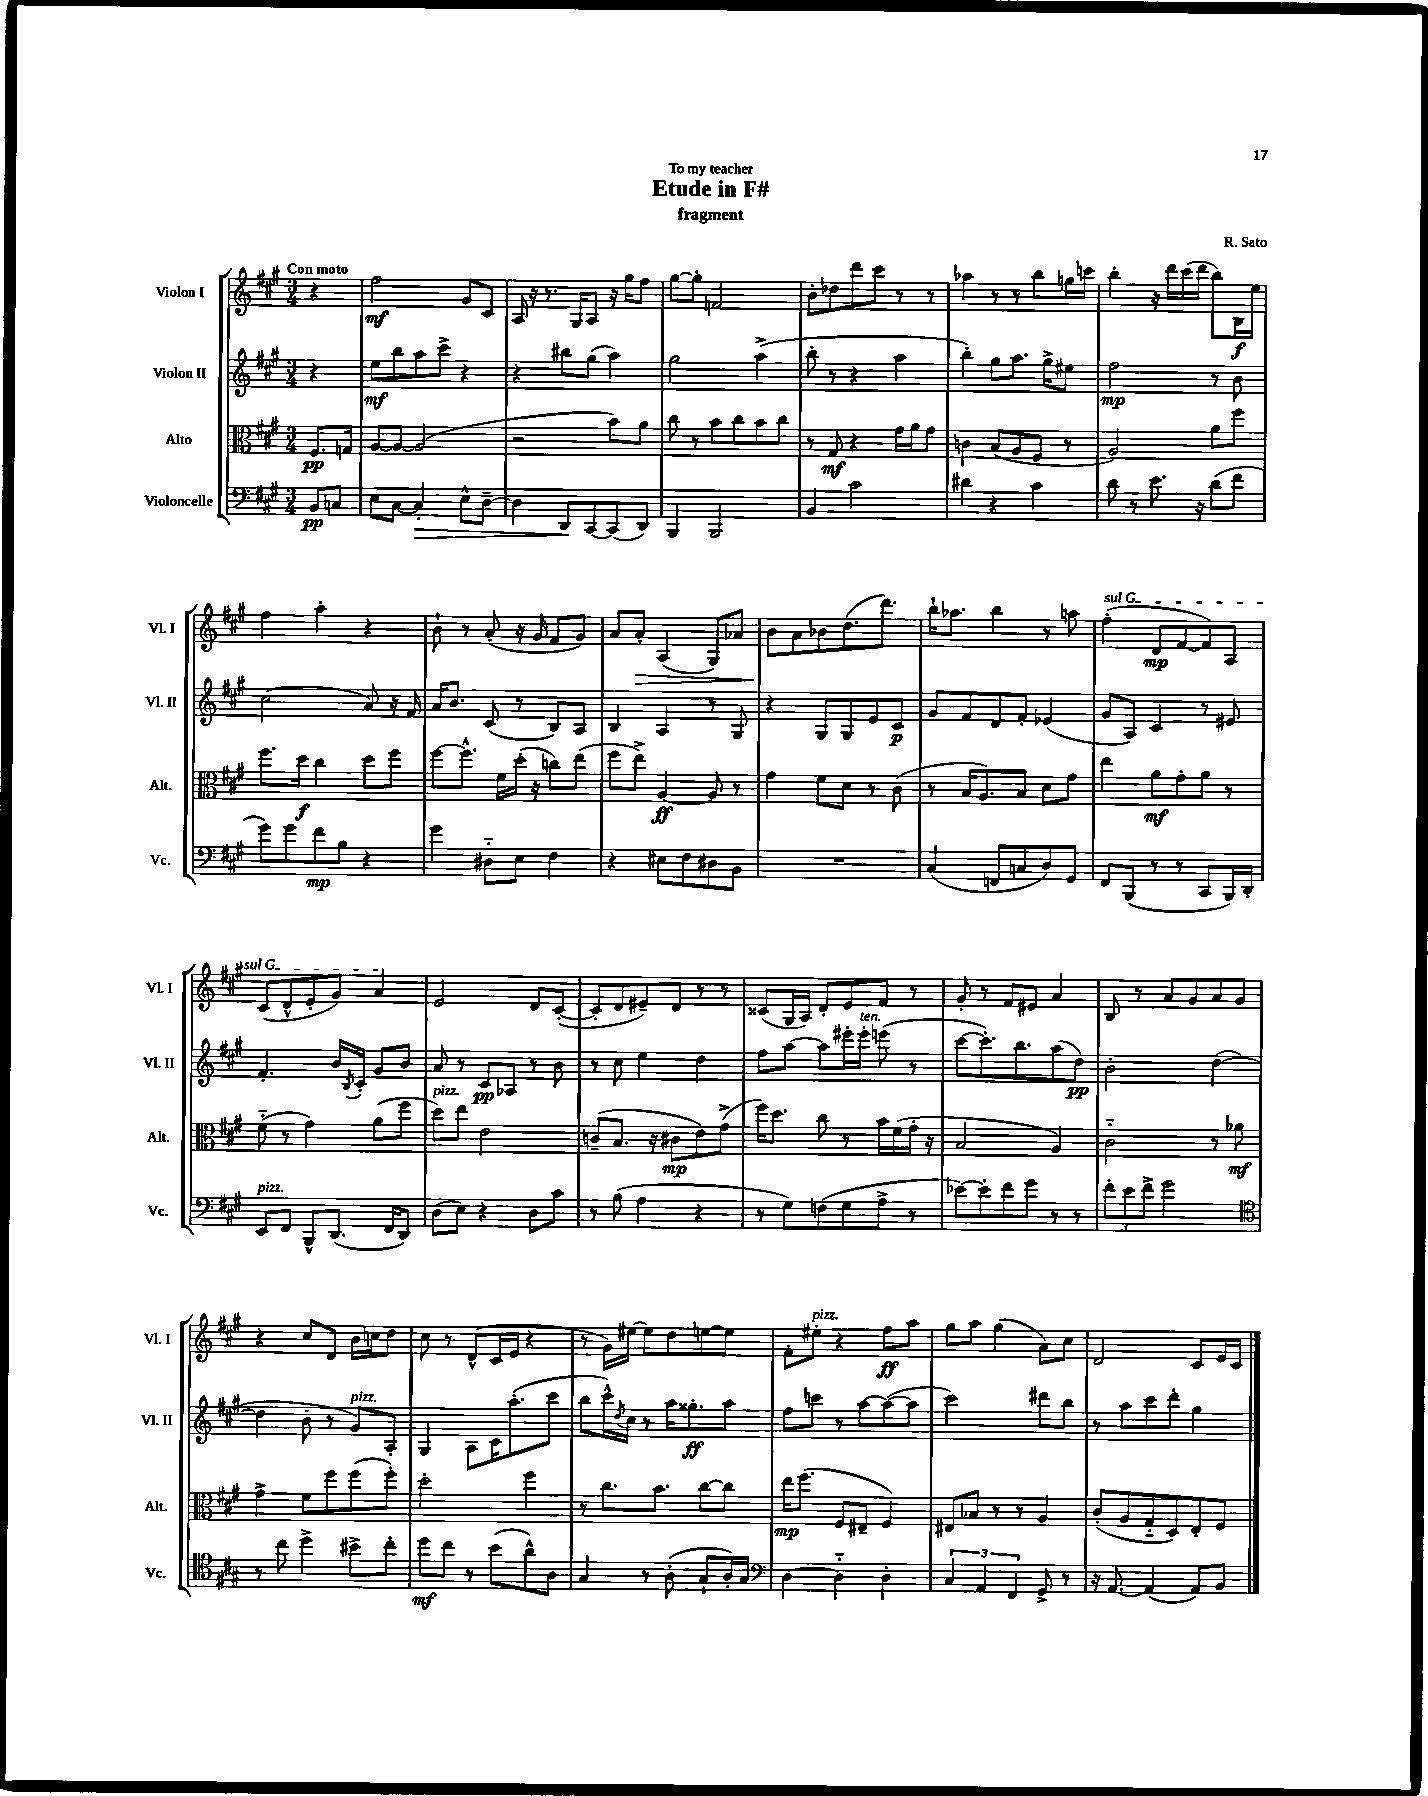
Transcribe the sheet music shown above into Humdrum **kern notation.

**kern	**dynam	**kern	**dynam	**kern	**dynam	**kern	**dynam
*part4	*part4	*part3	*part3	*part2	*part2	*part1	*part1
*staff4	*staff4	*staff3	*staff3	*staff2	*staff2	*staff1	*staff1
*I"Violoncelle	*	*I"Alto	*	*I"Violon II	*	*I"Violon I	*
*I'Vc.	*	*I'Alt.	*	*I'Vl. II	*	*I'Vl. I	*
*clefF4	*	*clefC3	*	*clefG2	*	*clefG2	*
*k[f#c#g#]	*	*k[f#c#g#]	*	*k[f#c#g#]	*	*k[f#c#g#]	*
*M3/4	*	*M3/4	*	*M3/4	*	*M3/4	*
=	=	=	=	=	=	=	=
!	!	!	!	!	!	!LO:TX:a:B:t=Con moto	!
8BB/L	pp	8.F#/L	pp	4r	.	4r	.
8Cn/J	.	.	.	.	.	.	.
.	.	16Gn/Jk	.	.	.	.	.
=1	=1	=1	=1	=1	=1	=1	=1
8E\L	.	[8A/L	.	8ee\L	mf	2ff#\	mf
[8C#\J	.	8A/J_	.	8bb\	.	.	.
!	!LO:HP:b	!	!	!	!	!	!
4C#'/]	>	(2A/]	.	8aa\	.	.	.
.	.	.	.	8ccc#^\J	.	.	.
8E^^\L	.	.	.	4r	.	8g#/L	.
[8D~\J	.	.	.	.	.	8c#/J	.
=2	=2	=2	=2	=2	=2	=2	=2
4D\]	.	2r	.	4r	.	16A/	.
.	.	.	.	.	.	16r	.
.	.	.	.	.	.	8.r	.
8DD/L	.	.	.	8bb#X\L	.	.	.
.	.	.	.	.	.	16G#/KL	.
[8CC#/	]	.	.	(8gg#\J	.	8A/J	.
(8CC#/]	.	8b\L)	.	4aa\)	.	16r	.
.	.	.	.	.	.	16gg#\KL	.
8DD/J)	.	8a\J	.	.	.	8ff#\J	.
=3	=3	=3	=3	=3	=3	=3	=3
4BBB/	.	8cc#\	.	2gg#\	.	[8gg#\L	.
.	.	8r	.	.	.	8gg#'\J]	.
2BBB/	.	8b\L	.	.	.	2fn/	.
.	.	8cc#\	.	.	.	.	.
.	.	8b\	.	(4aa^\	.	.	.
.	.	8cc#\J	.	.	.	.	.
=4	=4	=4	=4	=4	=4	=4	=4
4BB/	.	8r	.	8bb'\	.	8b'\L	.
.	.	8G#/	mf	8r	.	8dd-X\	.
2c#\	.	4r	.	4r	.	8ddd\	.
.	.	.	.	.	.	8ccc#\J	.
.	.	16g#\LL	.	4aa\	.	8r	.
.	.	16a\J	.	.	.	.	.
.	.	8g#\J	.	.	.	8r	.
=5	=5	=5	=5	=5	=5	=5	=5
4d#X\	.	4cn\	.	4bb'\)	.	4aa-X\	.
4r	.	(8B/L	.	8gg#\L	.	8r	.
.	.	8A/	.	8.aa\J	.	8r	.
4c#\	.	8F#/J	.	.	.	8bb\L	.
.	.	.	.	16gg#^\KL	.	.	.
.	.	8r	.	8ee#X\J	.	16ggn\L	.
.	.	.	.	.	.	16cccn\JJ	.
=6	=6	=6	=6	=6	=6	=6	=6
8d\	.	2A/)	.	2ff#\	mp	4bb'\	.
8r	.	.	.	.	.	.	.
8.e\	.	.	.	.	.	16r	.
.	.	.	.	.	.	16ddd\LL	.
.	.	.	.	.	.	(16ccc#\	.
16r	.	.	.	.	.	16ddd\JJ	.
(8d\L	.	8a\L	.	8r	.	8bb\L)	.
8f#\J	.	8ff#\J	.	8b\	.	16B\L	f
.	.	.	.	.	.	16ee\JJ	.
!!LO:LB:g=z
=7	=7	=7	=7	=7	=7	=7	=7
8g#\L)	.	8.ff#\L	.	(2cc#\	.	4ff#\	.
8g#\	.	.	.	.	.	.	.
.	.	16dd\Jk	f	.	.	.	.
8f#\	mp	4cc#\	.	.	.	4aa'\	.
8B\J	.	.	.	.	.	.	.
4r	.	8dd\L	.	8a/)	.	4r	.
.	.	8ff#\J	.	16r	.	.	.
.	.	.	.	16f#/	.	.	.
=8	=8	=8	=8	=8	=8	=8	=8
4g#\	.	[8ff#\L	.	16a/KL	.	8b`\	.
.	.	.	.	8.b/J	.	.	.
.	.	8.ff#^^\J]	.	.	.	8r	.
8D#X\L	.	.	.	(8c#/	.	(8a'/	.
.	.	16f#\LL	.	.	.	.	.
8E\J	.	(16dd'\JJ	.	8r	.	16r	.
.	.	16r	.	.	.	16g#/	.
4F#\	.	8ccn\L)	.	8B/L)	.	8f#/L	.
.	.	(8ee\J	.	8A/J	.	8g#/J)	.
=9	=9	=9	=9	=9	=9	=9	=9
4r	.	8ff#\L	.	4B/	.	8a/L	.
!	!	!	!	!	!	!	!LO:HP:b
.	.	8ee^\J)	.	.	.	8a'/J	>
8E#X\L	.	[4A/	ff	4A/	.	(4A/	.
8F#\	.	.	.	.	.	.	.
8D#X\	.	8A/]	.	8r	.	8G#/L)	.
8BB\J	.	8r	.	8G#/	.	8a-X/J	.
=10	=10	=10	=10	=10	=10	=10	=10
2.r	.	4g#\	.	4r	.	8b\L	.
.	.	.	.	.	.	8a\	]
.	.	8f#\L	.	8G#/L	.	8b-X\	.
.	.	8d\J	.	8G#/	.	(8.dd\	.
.	.	8r	.	8e/	.	.	.
.	.	.	.	.	.	8.ddd\J)	.
.	.	(8c#\	.	8c#/J	p	.	.
=11	=11	=11	=11	=11	=11	=11	=11
(4C#/	.	8r	.	8g#/L	.	16bb`\KL	.
.	.	.	.	.	.	8.aa-X\J	.
.	.	16B/KL	.	8f#/	.	.	.
.	.	8.A/)	.	.	.	.	.
8FFn/L	.	.	.	8d/	.	4bb\	.
8Cn/	.	8B/J	.	8f#'/J	.	.	.
8D/)	.	8d\L	.	(4e-X/	.	8r	.
8GG#/J	.	8g#\J	.	.	.	8aan\	.
=12	=12	=12	=12	=12	=12	=12	=12
!	!	!	!	!	!	!LO:TX:a:i:t=sul G	!
8FF#/L	.	4ee\	.	8g#/L	.	(4ff#'\	.
(8BBB/J	.	.	.	8A/J)	.	.	.
8r	.	8a\L	mf	4c#/	.	8d/L	mp
8r	.	8g#'\	.	.	.	[8f#/	.
8CC#/L	.	8a\J	.	8r	.	8f#/])	.
16BBB/L)	.	8r	.	8e#X/	.	8A/J	.
16DD'/JJ	.	.	.	.	.	.	.
!!LO:LB:g=z
=13	=13	=13	=13	=13	=13	=13	=13
!LO:TX:a:i:t=pizz.	!	!	!	!	!	!	!
8EE/L	.	(8f#\	.	4.f#'/	.	(8c#/L	.
8FF#/J	.	8r	.	.	.	8d^^/	.
8BBB^^/L	.	4g#\)	.	.	.	8e'/	.
(8.DD/J	.	.	.	16b/LL	.	8g#/J)	.
.	.	.	.	8qB/	.	.	.
.	.	.	.	16c#'/JJ	.	.	.
.	.	(8a\L	.	8g#/L	.	4a/	.
16FF#/KL	.	.	.	.	.	.	.
8DD/J)	.	8ff#\J	.	8b/J	.	.	.
=14	=14	=14	=14	=14	=14	=14	=14
!	!	!LO:TX:a:i:t=pizz.	!	!	!	!	!
(8D\L	.	8dd\L)	.	8a/	.	2e/	.
8E\J)	.	8ee\J	.	8r	.	.	.
4r	.	2e\	.	8c#/L	pp	.	.
.	.	.	.	8A-X/J	.	.	.
8D\L	.	.	.	8r	.	8d/L	.
8c#\J	.	.	.	8b\	.	([8c#'/J	.
=15	=15	=15	=15	=15	=15	=15	=15
8r	.	(8cn~/L	.	8r	.	8c#'/L]	.
(8B\	.	8.B/J	.	8cc#\	.	8d/	.
4A\	.	.	.	4ee\	.	8e#X~/)	.
.	.	16r	.	.	.	.	.
.	.	8c#X\L	mp	.	.	8d/J	.
4r	.	8e\)	.	4dd\	.	8r	.
.	.	(8g#^\J	.	.	.	8r	.
=16	=16	=16	=16	=16	=16	=16	=16
8r	.	16ff#\KL)	.	8ff#\L	.	(8c##X/L	.
.	.	8.dd\J	.	.	.	.	.
8G#\L)	.	.	.	[8aa\J	.	16G#/L	.
.	.	.	.	.	.	16A/JJ)	.
(8Fn\	.	8cc#\	.	8aa\L]	.	8d'/L	.
8G#\	.	8r	.	16eee#X'\L	.	8e/	.
!	!	!	!	!LO:TX:a:i:t=ten.	!	!	!
.	.	.	.	16eee#'\JJ	.	.	.
8A^\J	.	16b\LL	.	(8eeen\	.	8f#/J	.
.	.	(16f#\	.	.	.	.	.
8r	.	16g#'\JJ	.	8r	.	8r	.
.	.	16r	.	.	.	.	.
=17	=17	=17	=17	=17	=17	=17	=17
[8e-X\L)	.	2B/	.	[8ccc#\L	.	8g#'/	.
8e-'\]	.	.	.	8.ccc#'\])	.	8r	.
8f#\	.	.	.	.	.	8f#/L	.
.	.	.	.	8.bb\	.	.	.
8g#\J	.	.	.	.	.	8e#X/J	.
8r	.	4A/)	.	(8aa\	.	4a/	.
8r	.	.	.	8dd\J)	pp	.	.
=18	=18	=18	=18	=18	=18	=18	=18
12f#'\L	.	2c#\	.	2b'\	.	8B/	.
12e\	.	.	.	.	.	.	.
.	.	.	.	.	.	8r	.
12f#^\J	.	.	.	.	.	.	.
2g#\	.	.	.	.	.	8a/L	.
.	.	.	.	.	.	8g#/	.
.	.	8r	.	([4dd\	.	8a/	.
.	.	8a-X\	mf	.	.	8g#/J	.
!!LO:LB:g=z
=19	=19	=19	=19	=19	=19	=19	=19
*clefC4	*	*	*	*	*	*	*
8r	.	4g#^\	.	4dd\]	.	4r	.
8cc#\	.	.	.	.	.	.	.
4dd^\	.	8f#\L	.	8b'\	.	8cc#/L	.
.	.	8ff#\	.	8r	.	8d/J	.
!	!	!	!	!LO:TX:a:i:t=pizz.	!	!	!
8b#X^\L	.	(8ff#\	.	8g#/L)	.	16b\LL	.
.	.	.	.	.	.	16ccn\J	.
8cc#'\J	.	8ff#'\J)	.	8A'/J	.	8dd\J	.
=20	=20	=20	=20	=20	=20	=20	=20
8dd\L	mf	2dd'\	.	4G#/	.	8cc#\	.
8cc#\J	.	.	.	.	.	8r	.
8r	.	.	.	8A\L	.	(8d^^/L	.
(8b\L	.	.	.	16c#\K	.	16c#/L	.
.	.	.	.	(8.aa'\	.	16e/JJ	.
8a^^\)	.	4ff#\	.	.	.	4r	.
8A\J	.	.	.	8ccc#\J	.	.	.
=21	=21	=21	=21	=21	=21	=21	=21
4G#/	.	8r	.	8bb\L	.	8r	.
.	.	8.cc#\L	.	16ccc#^^\L)	.	16g#\LL)	.
.	.	.	.	8qdd/	.	.	.
.	.	.	.	16cc#\JJ	.	[16ee#X\JJ	.
8r	.	.	.	8r	.	8ee#\L]	.
.	.	8.b\J	.	.	.	.	.
(8A'\	.	.	.	16aa\KL	.	8dd\	.
.	.	.	.	8.gg##X'\	ff	.	.
8G#`/L	.	[8cc#\L	.	.	.	[8een\	.
16A'/L)	.	8cc#\J]	.	8aa\J	.	8ee\J]	.
16G#/JJ	.	.	.	.	.	.	.
=22	=22	=22	=22	=22	=22	=22	=22
*clefF4	*	*	*	*	*	*	*
[4D\	.	16ee\KL	mp	8ff#\L	.	8f#'\L	.
.	.	(8.ff#\J	.	.	.	.	.
!	!	!	!	!	!	!LO:TX:a:i:t=pizz.	!
.	.	.	.	8cccn\J	.	8ee#X'\J	.
4D\]	.	8F#/L	.	8r	.	4r	.
.	.	8E#X~/J	.	[8aa\L	.	.	.
4D'\	.	4F#/)	.	(8aa\_	.	8ff#\L	ff
.	.	.	.	8aa\J]	.	8aa\J	.
=23	=23	=23	=23	=23	=23	=23	=23
6C#/	.	8E#X/L	.	2ccc#\)	.	8gg#\L	.
.	.	8B-X/J	.	.	.	8aa\J	.
6AA/	.	.	.	.	.	.	.
.	.	8r	.	.	.	(4gg#\	.
6FF#/	.	.	.	.	.	.	.
.	.	8r	.	.	.	.	.
8GG#^/	.	4A/	.	8ddd#X\L	.	8a\L)	.
8r	.	.	.	8bb\J	.	8cc#\J	.
=24	=24	=24	=24	=24	=24	=24	=24
16r	.	(8c#'/L	.	8r	.	2d/	.
[8.AA/	.	.	.	.	.	.	.
.	.	8A/	.	8aa\L	.	.	.
(4AA/]	.	8G#/	.	8ccc#\	.	.	.
.	.	8D/)	.	8ddd'\J	.	.	.
8AA/L)	.	8E'/	.	4gg#\	.	8c#/L	.
8BB/J	.	8F#/J	.	.	.	16e/L	.
.	.	.	.	.	.	16c#/JJ	.
==	==	==	==	==	==	==	==
*-	*-	*-	*-	*-	*-	*-	*-
